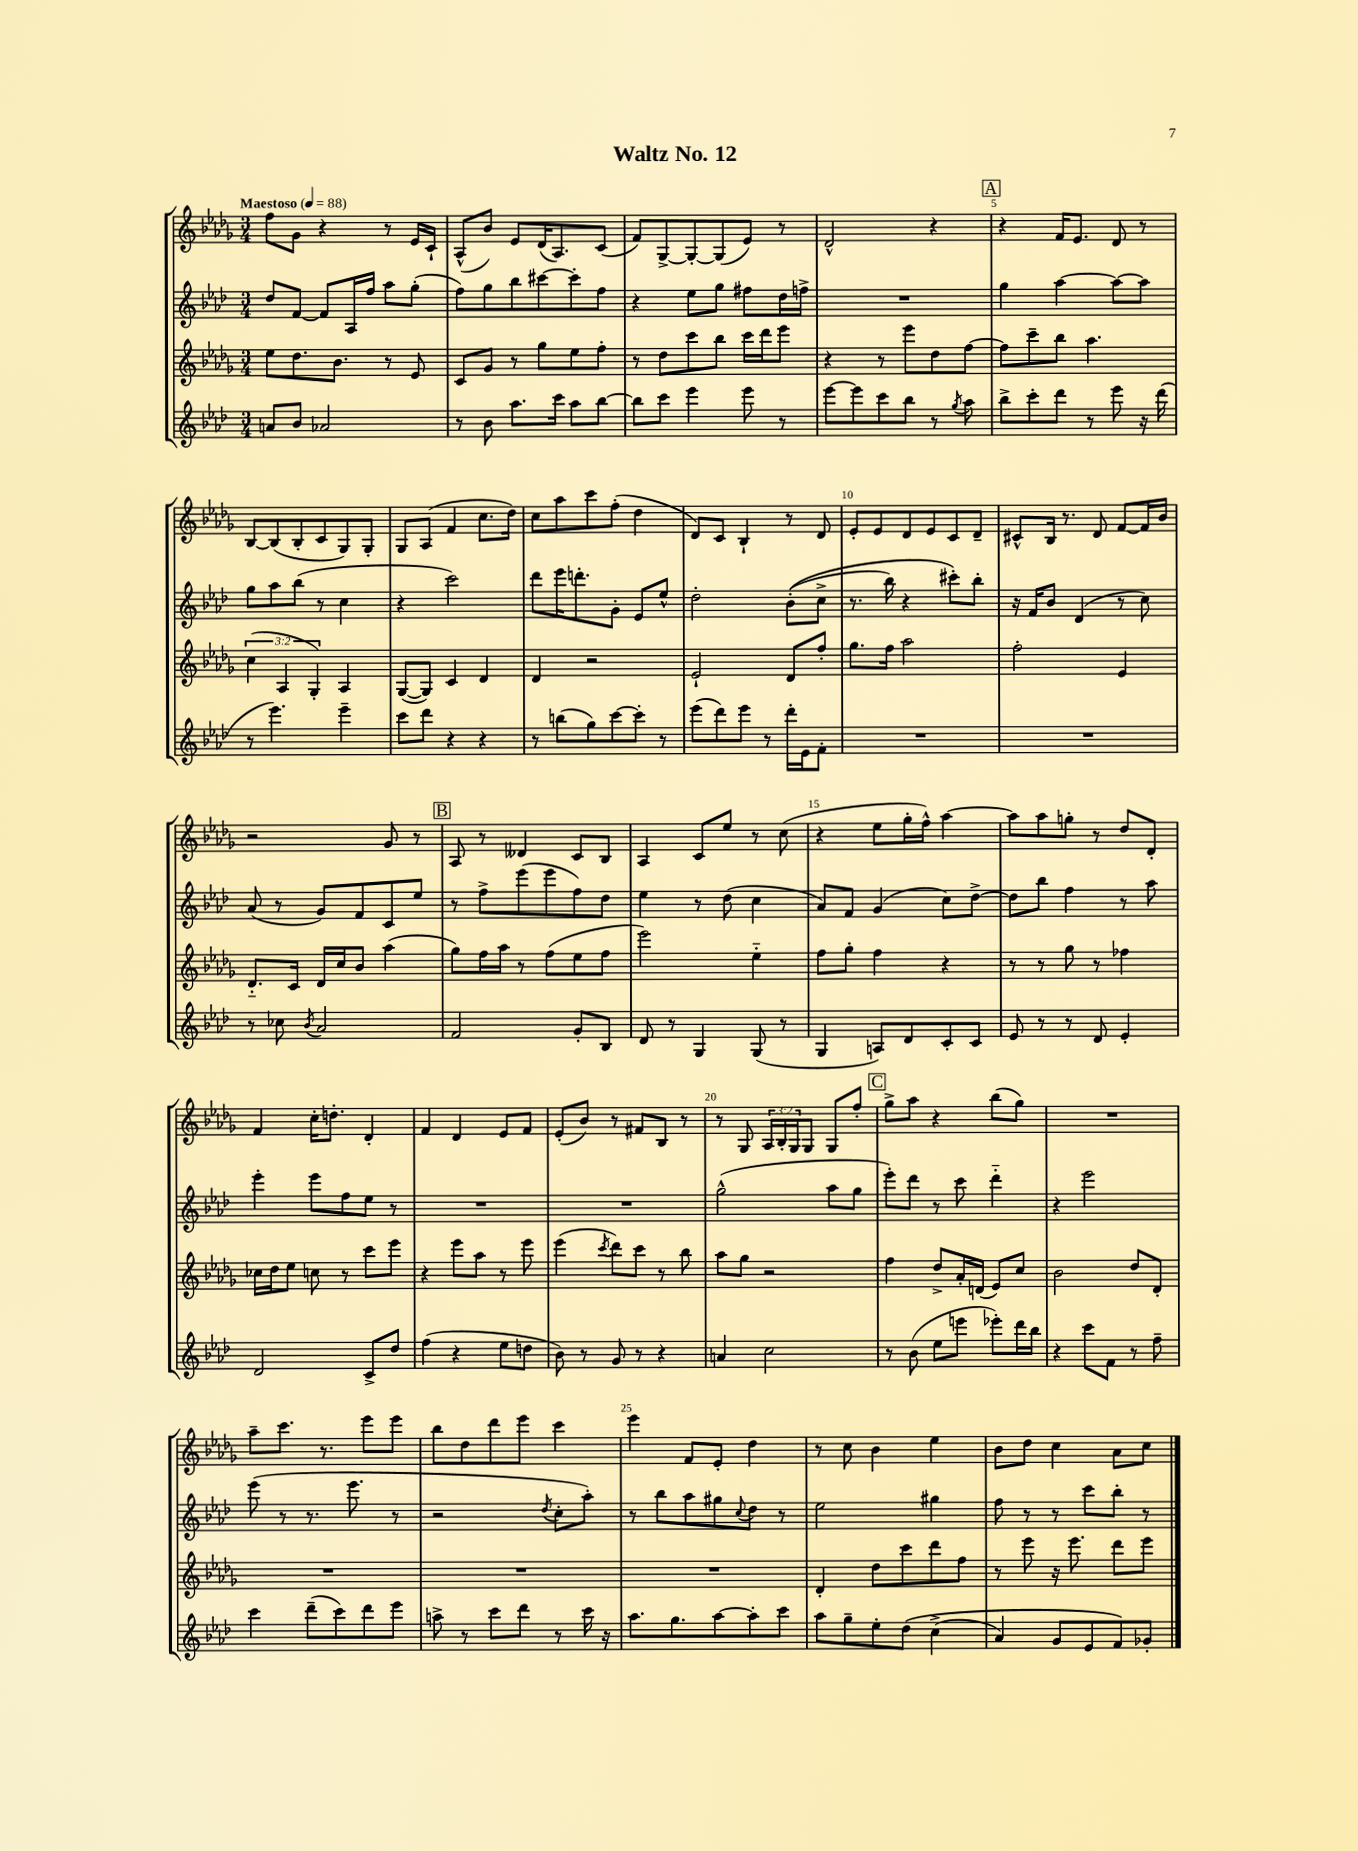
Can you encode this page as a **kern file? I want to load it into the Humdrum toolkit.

**kern	**kern	**kern	**kern
*staff4	*staff3	*staff2	*staff1
*clefG2	*clefG2	*clefG2	*clefG2
*k[b-e-a-d-]	*k[b-e-a-d-g-]	*k[b-e-a-d-]	*k[b-e-a-d-g-]
*M3/4	*M3/4	*M3/4	*M3/4
*MM88	*MM88	*MM88	*MM88
8a	8ee-	8dd-	8ff
8b-	8.dd-	[8f	8g-
2a-	.	8f]	4r
.	8.b-	.	.
.	.	16A-	.
.	.	16ff	.
.	8r	8aa-	8r
.	8e-	(8gg'	16e-
.	.	.	16c`
=	=	=	=
8r	8c	8ff)	(8A-^^
8b-	8g-	8gg	8b-)
8.aa-	8r	8bb-	8e-
.	8gg-	[8ccc#	(16d-
16ccc	.	.	8.A-)
8aa-	8ee-	8ccc#']	.
[8bb-	8ff'	8ff	(8c
=	=	=	=
8bb-]	8r	4r	8f)
8ccc	8dd-	.	[8G-^
4eee-	8ccc	8ee-	8G-'_
.	8bb-	8gg	(8G-]
8eee-	16ccc	8ff#	8e-)
.	16ddd-	.	.
8r	8eee-	16dd-	8r
.	.	16ff^	.
=	=	=	=
[8eee-	4r	2.r	2d-^^
8eee-]	.	.	.
8ccc	8r	.	.
8bb-	8eee-	.	.
8r	8dd-	.	4r
8qgg	.	.	.
8aa-	[8ff	.	.
=	=	=	=
8bb-^	8ff]	4gg	4r
8ccc'	8ccc~	.	.
8ddd-	8bb-	[4aa-	16f
.	.	.	8.e-
8r	4.aa-	.	.
8eee-	.	8aa-_	8d-
16r	.	8aa-]	8r
(16ddd-	.	.	.
=	=	=	=
8r	(6cc	8gg	[8B-
4.eee-)	.	8aa-	(8B-]
.	6A-	.	.
.	.	(8bb-	8B-'
.	6G-')	.	.
.	.	8r	8c
4eee-~	4A-	4cc	8G-)
.	.	.	8G-'
=	=	=	=
8ccc	([8G-	4r	8G-
8ddd-	8G-])	.	(8A-
4r	4c	2ccc)	4f
4r	4d-	.	8.cc
.	.	.	16dd-)
=	=	=	=
8r	4d-	8ddd-	8cc
(8bb	.	16eee-	8aa-
.	.	8.ddd'	.
8gg)	2r	.	8ccc
[8ccc	.	8g'	(8ff'
8ccc']	.	8e-	4dd-
8r	.	8ee-^^	.
=	=	=	=
(8eee-	2e-`	2dd-'	8d-)
8ddd-)	.	.	8c
8eee-	.	.	4B-`
8r	.	.	.
16ddd-'	8d-	&((8b-'	8r
16e-	.	.	.
8f'	8ff'	8cc^	8d-
=	=	=	=
2.r	8.gg-	8.r	8e-'
.	.	.	8e-
.	16ff	16bb-)	.
.	2aa-	4r	8d-
.	.	.	8e-
.	.	8ccc#'&)	8c
.	.	8bb-'	8d-~
=	=	=	=
2.r	2ff'	16r	8c#^^
.	.	16f	.
.	.	8b-	16B-
.	.	.	8.r
.	.	(4d-	.
.	.	.	8d-
.	4e-	8r	[8f
.	.	8cc)	16f]
.	.	.	16b-
=	=	=	=
8r	8.d-'~	(8a-	2r
8cc-	.	8r	.
.	16c	.	.
8qb-	.	.	.
2a-	16d-	8g)	.
.	16cc	.	.
.	8b-	8f	.
.	(4aa-	8c	8g-
.	.	8ee-	8r
=	=	=	=
2f	8gg-)	8r	8A-
.	16ff	8ff^	8r
.	16aa-	.	.
.	8r	(8eee-	4d--
.	(8ff	8eee-	.
8g'	8ee-	8ff)	8c
8B-	8ff	8dd-	8B-
=	=	=	=
8d-	2eee-)	4ee-	4A-
8r	.	.	.
4G	.	8r	8c
.	.	(8dd-	8ee-
(8G	4ee-'~	4cc	8r
8r	.	.	(8cc
=	=	=	=
4G	8ff	8a-)	4r
.	8gg-'	8f	.
8A)	4ff	(4g	8ee-
8d-	.	.	16gg-'
.	.	.	16ff^^)
8c'	4r	8cc)	[4aa-
8c	.	[8dd-^	.
=	=	=	=
8e-	8r	8dd-]	8aa-]
8r	8r	8bb-	8aa-
8r	8gg-	4ff	8gg'
8d-	8r	.	8r
4e-'	4ff-	8r	8dd-
.	.	8aa-	8d-'
=	=	=	=
2d-	16cc-	4eee-'	4f
.	16dd-	.	.
.	8ee-	.	.
.	8cc	8eee-	16cc'
.	.	.	8.dd'
.	8r	8ff	.
8c^	8ccc	8ee-	4d-'
8dd-	8eee-	8r	.
=	=	=	=
(4ff	4r	2.r	4f
4r	8eee-	.	4d-
.	8aa-	.	.
8ee-	8r	.	8e-
8dd	8eee-	.	8f
=	=	=	=
8b-)	(4eee-	2.r	(8e-'
8r	.	.	8b-)
.	8qccc	.	.
8g	8ddd-)	.	8r
8r	8ccc	.	8f#
4r	8r	.	8B-
.	8bb-	.	8r
=	=	=	=
4a	8aa-	(2gg^^	8r
.	8gg-	.	8G-
2cc	2r	.	24A-
.	.	.	24B-'
.	.	.	24G-
.	.	.	8G-
.	.	8aa-	8G-
.	.	8gg	8ff'
=	=	=	=
8r	4ff	8eee-')	8gg-^
(8b-	.	8ddd-	8aa-
8ee-	8dd-^	8r	4r
8eee	16a-'	8ccc	.
.	(16d	.	.
8eee-')	8e-)	4ddd-'~	(8bb-
16ddd-	8cc	.	8gg-)
16bb-	.	.	.
=	=	=	=
4r	2b-	4r	2.r
8ccc	.	2eee-	.
8f	.	.	.
8r	8dd-	.	.
8ff~	8d-'	.	.
=	=	=	=
4ccc	2.r	(8eee-	8aa-~
.	.	8r	8.ccc
(8ddd-~	.	8.r	.
.	.	.	8.r
8ccc)	.	.	.
.	.	8.eee-	.
8ddd-	.	.	8eee-
8eee-	.	8r	8eee-
=	=	=	=
8aa^	2.r	2r	8bb-
8r	.	.	8dd-
8ccc	.	.	8ddd-
8ddd-	.	.	8eee-
.	.	8qdd-	.
8r	.	8cc'	4ccc
16ccc	.	8aa-')	.
16r	.	.	.
=	=	=	=
8.aa-	2.r	8r	4eee-
.	.	8bb-	.
8.gg	.	.	.
.	.	8aa-	8f
[8aa-	.	8gg#	8e-'
.	.	8qqcc	.
8aa-']	.	8dd-	4dd-
8ccc	.	8r	.
=	=	=	=
8aa-	4d-'	2ee-	8r
8gg~	.	.	8cc
8ee-'	8dd-	.	4b-
&(8dd-	8ccc	.	.
(4cc^	8ddd-	4gg#	4ee-
.	8ff	.	.
=	=	=	=
4a-)	8r	8ff	8b-
.	8eee-	8r	8dd-
8g	16r	8r	4cc
.	8.eee-	.	.
8e-	.	8ccc	.
8f&)	8ddd-	8bb-'	8a-
8g-'	8eee-	8r	8cc
==	==	==	==
*-	*-	*-	*-
